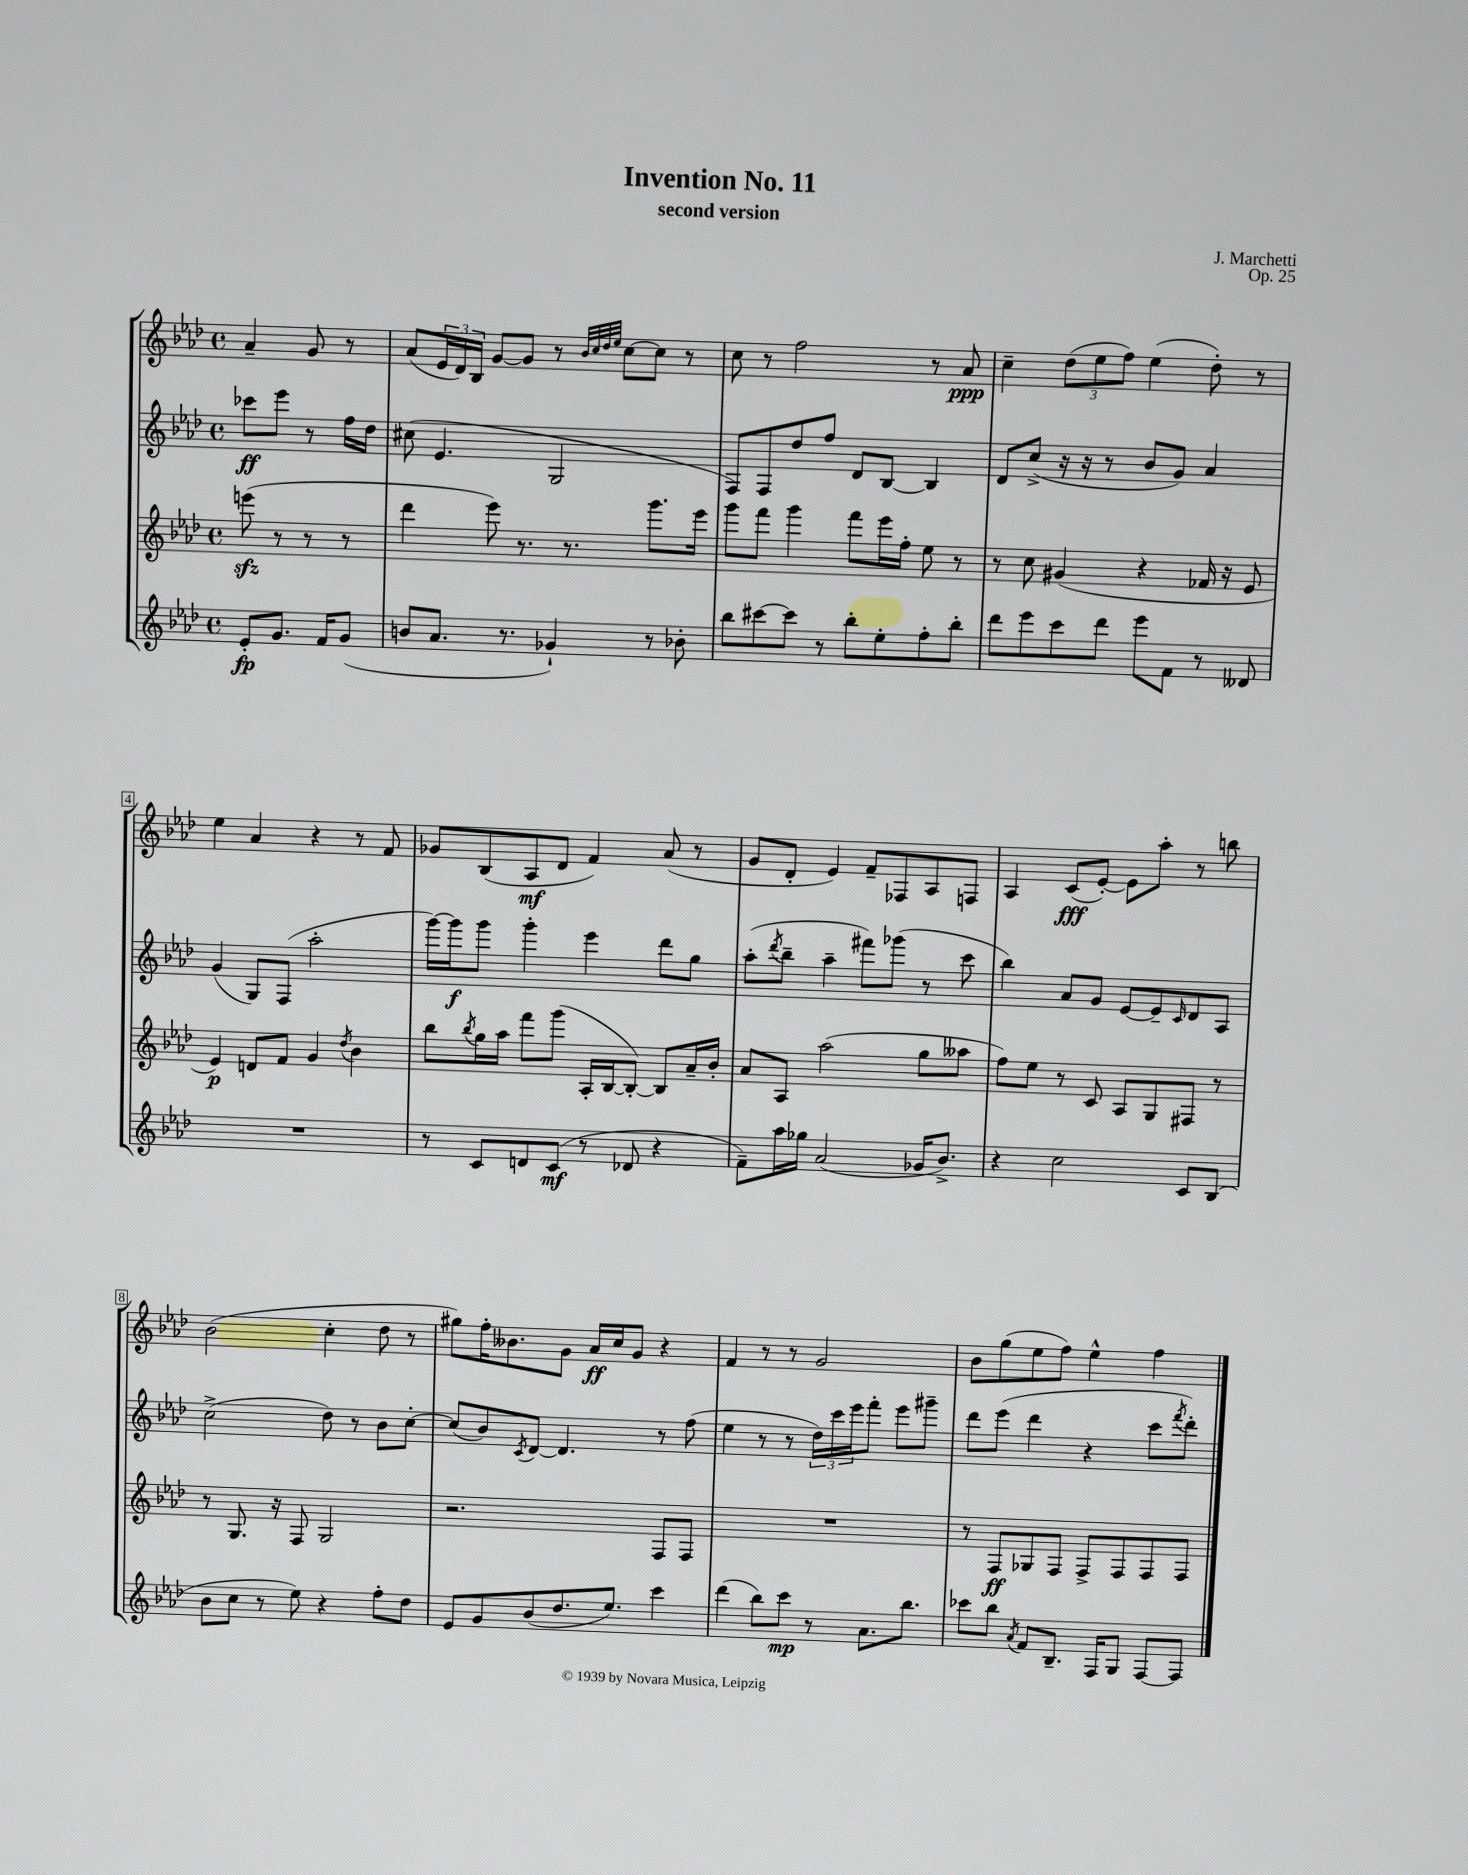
\header { title = "Invention No. 11" composer = "J. Marchetti" subtitle = "second version" opus = "Op. 25" }
<<
\new StaffGroup <<
\new Staff = "s0" {
    \clef treble \key aes \major \defaultTimeSignature \time 4/4 \partial 2
    aes'4-- g'8 r8 |
    aes'8( \tuplet 3/2 { ees'16 des'16) bes16 } g'8~ g'8 r8 \grace { bes'32 c''32 des''32 ees''32 } c''8~ c''8 r8 |
    c''8 r8 f''2 r8 aes'8\ppp |
    c''4-- \tuplet 3/2 { des''8( ees''8 f''8) } ees''4( des''8-.) r8 |
    ees''4 aes'4 r4 r8 f'8 |
    ges'8 bes8( aes8\mf des'8 f'4) aes'8( r8 |
    g'8 des'8-. ees'4) f'8-- fes8 aes8 f8 |
    aes4 c'8\fff( ees'8~-.) ees'8 aes''8-. r8 b''8 |
    bes'2( c''4-. des''8 r8 |
    gis''8) f''16-. beses'8. g'8 aes'16\ff c''16 g'8 r4 |
    f'4 r8 r8 g'2 |
    bes'8 g''8( ees''8 f''8) ees''4-^ f''4 \bar "|." |
}
\new Staff = "s1" {
    \clef treble \key aes \major \defaultTimeSignature \time 4/4 \partial 2
    ces'''8\ff ees'''8 r8 f''16 des''16 |
    cis''8( ees'4. g2 |
    f8) f8 des''8 f''8 des'8 bes8~ bes4 |
    des'8 c''8->( r16 r16 r8 bes'8 g'8) aes'4 |
    g'4( g8) f8( aes''2-. |
    g'''16~) g'''16\f g'''8 g'''4-. ees'''4 des'''8 g''8 |
    aes''8-.( \acciaccatura { des'''8 } bes''8-- aes''4-- fis'''8) ges'''8( r8 c'''8 |
    bes''4) aes'8 g'8 ees'8~ ees'8-- \grace { c'16 } des'8 aes8 |
    c''2->( des''8) r8 bes'8 c''8~-. |
    c''8( bes'8) \acciaccatura { c'8 } des'8~ des'4. r8 f''8( |
    ees''4 r8 r8 \tuplet 3/2 { des''16) c'''16 ees'''16 } f'''8-. ees'''8 gis'''8-- |
    des'''8 ees'''8( des'''4 r4 c'''8 \acciaccatura { f'''8 } des'''8-.) \bar "|." |
}
\new Staff = "s2" {
    \clef treble \key aes \major \defaultTimeSignature \time 4/4 \partial 2
    e'''8\sfz( r8 r8 r8 |
    des'''4 ees'''8) r8. r8. g'''8. ees'''16 |
    g'''8 f'''8 g'''4 f'''8 ees'''16 f''16-. ees''8 r8 |
    r8 c''8 gis'4( r4 fes'16 r16 ees'8 |
    ees'4\p) d'8 f'8 g'4 \acciaccatura { des''8 } bes'4 |
    bes''8 \acciaccatura { bes''8 } g''16 aes''16 f'''8 g'''8( aes16-. bes16~ bes8~-.) bes8 aes'16-- bes'16-. |
    aes'8 aes8 aes''2( g''8 aeses''8 |
    f''8) ees''8 r8 c'8 aes8 g8 fis8 r8 |
    r8 g8. r16 f8 g2 |
    r2. f8 f8 |
    R1 |
    r8 f8\ff ges8 f8 f8-> f8 f8 f8 \bar "|." |
}
\new Staff = "s3" {
    \clef treble \key aes \major \defaultTimeSignature \time 4/4 \partial 2
    ees'8-.\fp g'8. f'16 g'8( |
    b'8 aes'8. r8. ges'4-!) r8 bes'8-. |
    bes''8 cis'''8~ cis'''8 r8 bes''8-. ees''8-. f''8-. bes''8-. |
    des'''8 ees'''8 c'''8 des'''8 ees'''8 f'8 r8 deses'8 |
    R1 |
    r8 c'8 d'8 c'8\mf( r8 des'8 r4 |
    f'8--) aes''16 ges''16 aes'2( ges'16 bes'8.->) |
    r4 c''2 c'8 bes8( |
    bes'8 c''8 r8 ees''8) r4 f''8-. des''8 |
    ees'8 g'8 bes'8( des''8. ees''8.) c'''4 |
    des'''4( bes''8) c'''8\mp r8 aes'8. bes''8. |
    ces'''8 bes''8 \acciaccatura { aes'8 } f'8 bes8.-- f16 g8 f8~ f8 \bar "|." |
}
>>
>>
\layout { \context { \Score \override BarNumber.stencil = #(make-stencil-boxer 0.1 0.3 ly:text-interface::print) } }
